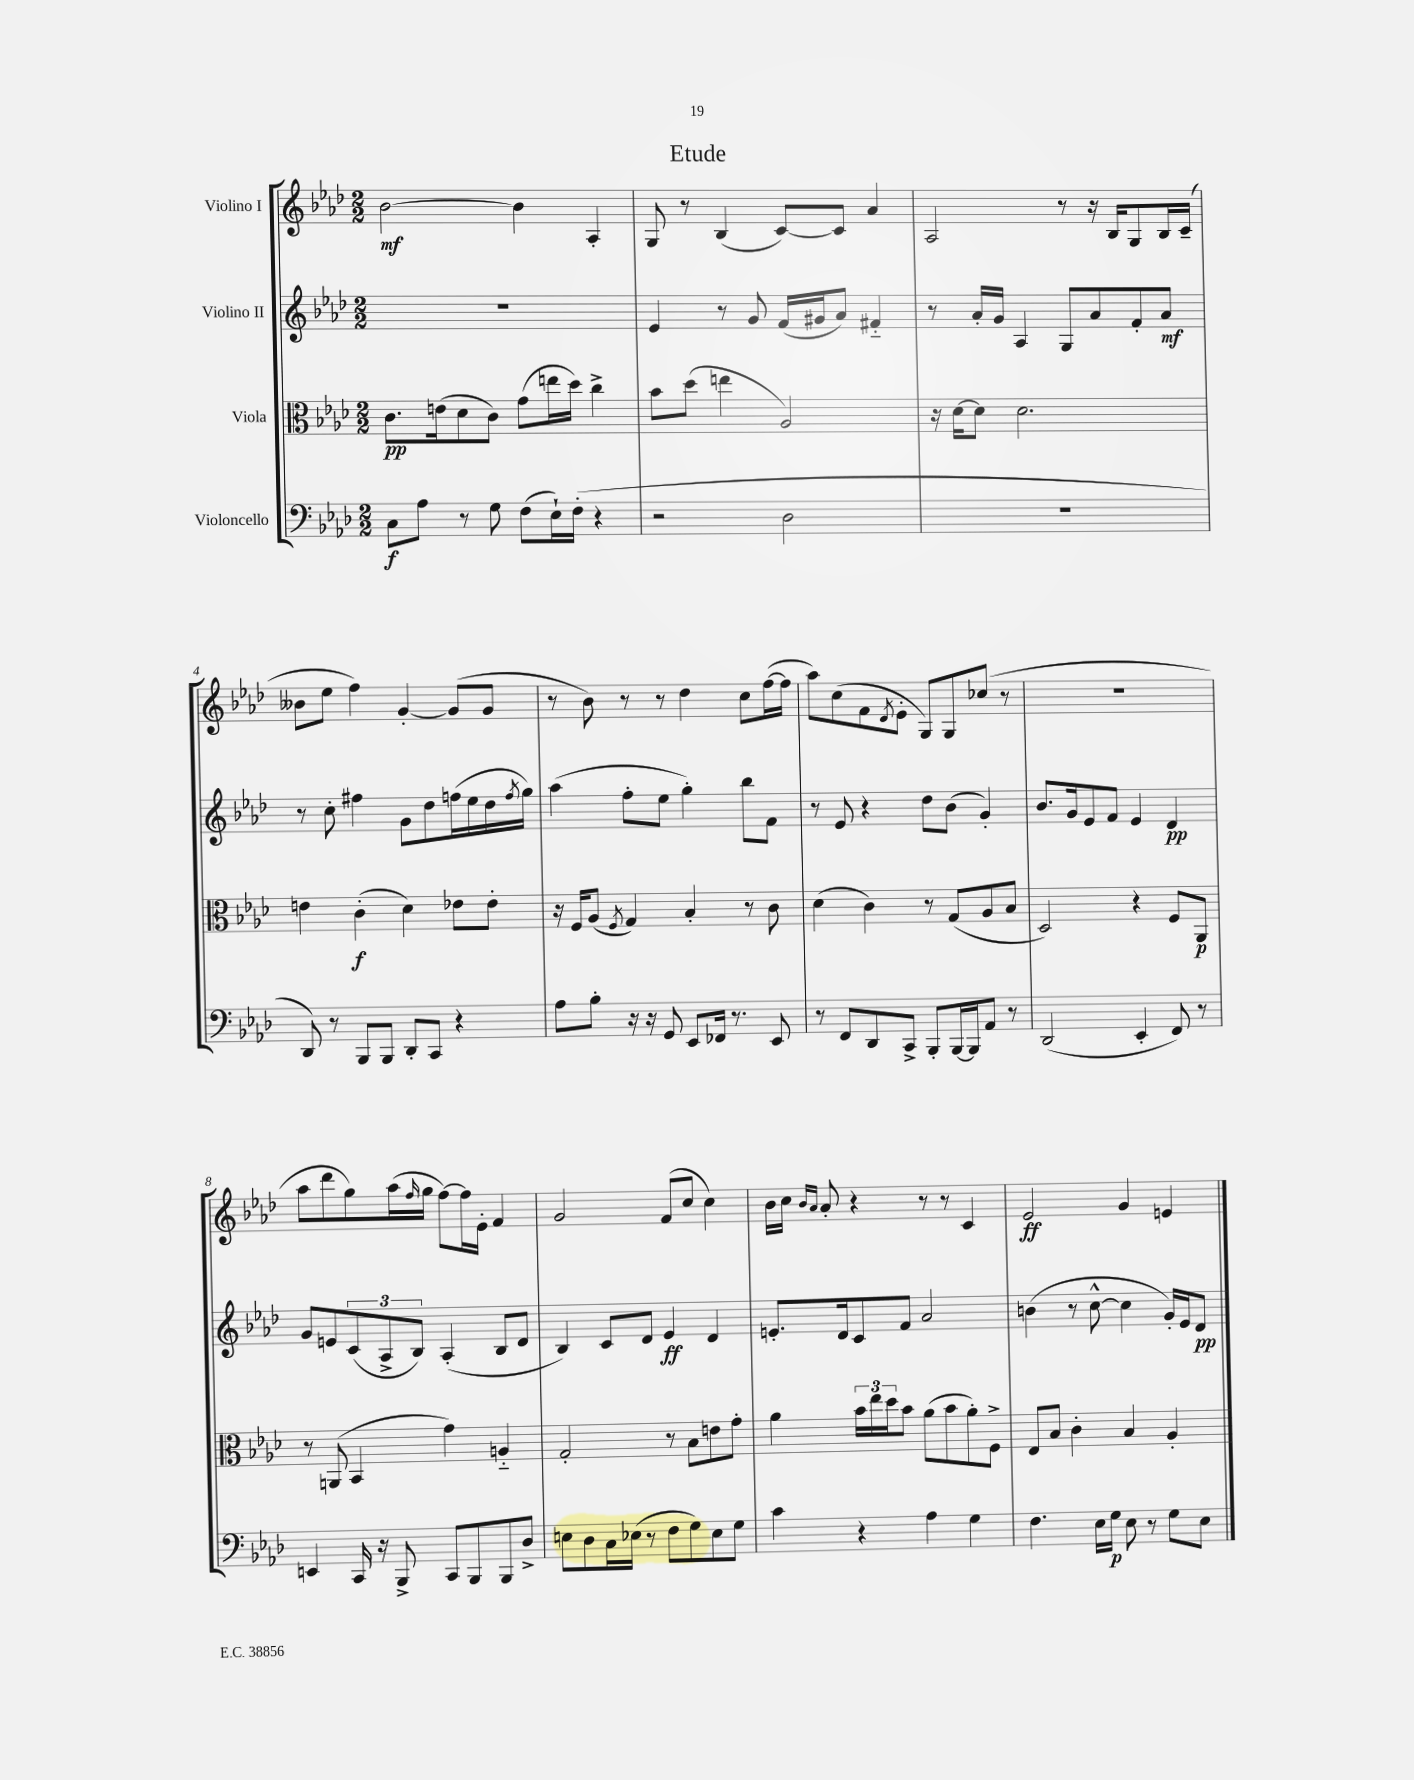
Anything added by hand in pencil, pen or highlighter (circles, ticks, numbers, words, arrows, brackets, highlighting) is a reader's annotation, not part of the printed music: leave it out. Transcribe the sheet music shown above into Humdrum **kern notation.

**kern	**kern	**kern	**kern
*staff4	*staff3	*staff2	*staff1
*clefF4	*clefC3	*clefG2	*clefG2
*k[b-e-a-d-]	*k[b-e-a-d-]	*k[b-e-a-d-]	*k[b-e-a-d-]
*M2/2	*M2/2	*M2/2	*M2/2
8C	8.c	1r	[2b-
8A-	.	.	.
.	(16e	.	.
8r	8d-	.	.
8G	8c)	.	.
(8F	(8g	.	4b-]
16E-`)	16ee	.	.
(16F'	16dd-)	.	.
4r	4cc^	.	4A-'
=	=	=	=
2r	8b-	4e-	8G
.	(8dd-	.	8r
.	4ee	8r	(4B-
.	.	8g	.
2D-	2A-)	(16f	[8c)
.	.	16g#	.
.	.	8a-)	8c]
.	.	4f#'~	4a-
=	=	=	=
1r	16r	8r	2A-
.	[16d-	.	.
.	8d-]	16a-'	.
.	.	16g	.
.	2.d-	4A-	.
.	.	8G	8r
.	.	8a-	16r
.	.	.	16B-
.	.	8f'	8G
.	.	8a-	16B-
.	.	.	(16c~
=	=	=	=
8DD-)	4e	8r	8b--
8r	.	8cc'	8ee-
8BBB-	(4c'	4ff#	4ff)
8BBB-	.	.	.
8DD-'	4d-)	8g	[4g'
8CC	.	8dd-	.
4r	8e-	(16ff	(8g]
.	.	16ee-	.
.	8e-'	16dd-	8g
.	.	8qff	.
.	.	16gg)	.
=	=	=	=
8A-	16r	(4aa-	8r
.	16F	.	.
8B-'	(8A-	.	8b-)
.	8qF	.	.
16r	4G)	8ff'	8r
16r	.	.	.
8GG	.	8ee-	8r
8EE-	4B-'	4gg')	4dd-
16FF-	.	.	.
8.r	.	.	.
.	8r	8bb-	8cc
8EE-	8c	8f	([16ff
.	.	.	16ff]
=	=	=	=
8r	(4d-	8r	8aa-)
8FF	.	8e-	(8cc
8DD-	4c)	4r	8f
.	.	.	8qd-
8CC^	.	.	8e-'
8BBB-'	8r	8dd-	8G)
[16BBB-	(8G	(8b-	8G
16BBB-]	.	.	.
8AA-	8A-	4g')	(8cc-
8r	8B-	.	8r
=	=	=	=
(2DD-	2D-)	8.b-	1r
.	.	16g	.
.	.	8e-	.
.	.	8f	.
4EE-'	4r	4e-	.
8FF)	8F	4d-	.
8r	8AA-	.	.
=	=	=	=
4EE	8r	8g	8aa-
.	(8AA	8e	8ddd-
16CC	4BB-	(12c	8gg)
16r	.	.	.
.	.	12A-^	.
8BBB-^	.	.	(16aa-
.	.	12B-)	.
.	.	.	16qqff
.	.	.	16gg
8CC	4g)	(4A-'	[8ff)
8BBB-	.	.	16ff]
.	.	.	16e-'
8BBB-	4A'~	8B-	4f
8D-^	.	8d-	.
=	=	=	=
8E	2G'	4B-)	2g
8D-	.	.	.
16C	.	8c	.
(16E-	.	.	.
8r	.	8d-	.
8F	8r	4e-	(8f
8G)	8B-	.	8cc
8E-	8e	4d-	4cc)
8G	8g'	.	.
=	=	=	=
4c	4a-	8.e'	16b-
.	.	.	16cc
.	.	.	16qqb-
.	.	.	16qqa-
.	.	.	8a-'
.	.	16d-	.
4r	24b-	8c	4r
.	24ee-	.	.
.	24dd-	.	.
.	8b-	8f	.
4A-	(8a-	2a-	8r
.	8b-	.	8r
4G	8a-')	.	4c
.	8F^	.	.
=	=	=	=
4.F	8E-	(4b	2e-
.	8B-	.	.
.	4c'	8r	.
16E-	.	[8cc^^	.
16G	.	.	.
8E-	4B-	4cc]	4g
8r	.	.	.
8G	4A-'	16g')	4e
.	.	16e-	.
8E-	.	8d-	.
==	==	==	==
*-	*-	*-	*-
